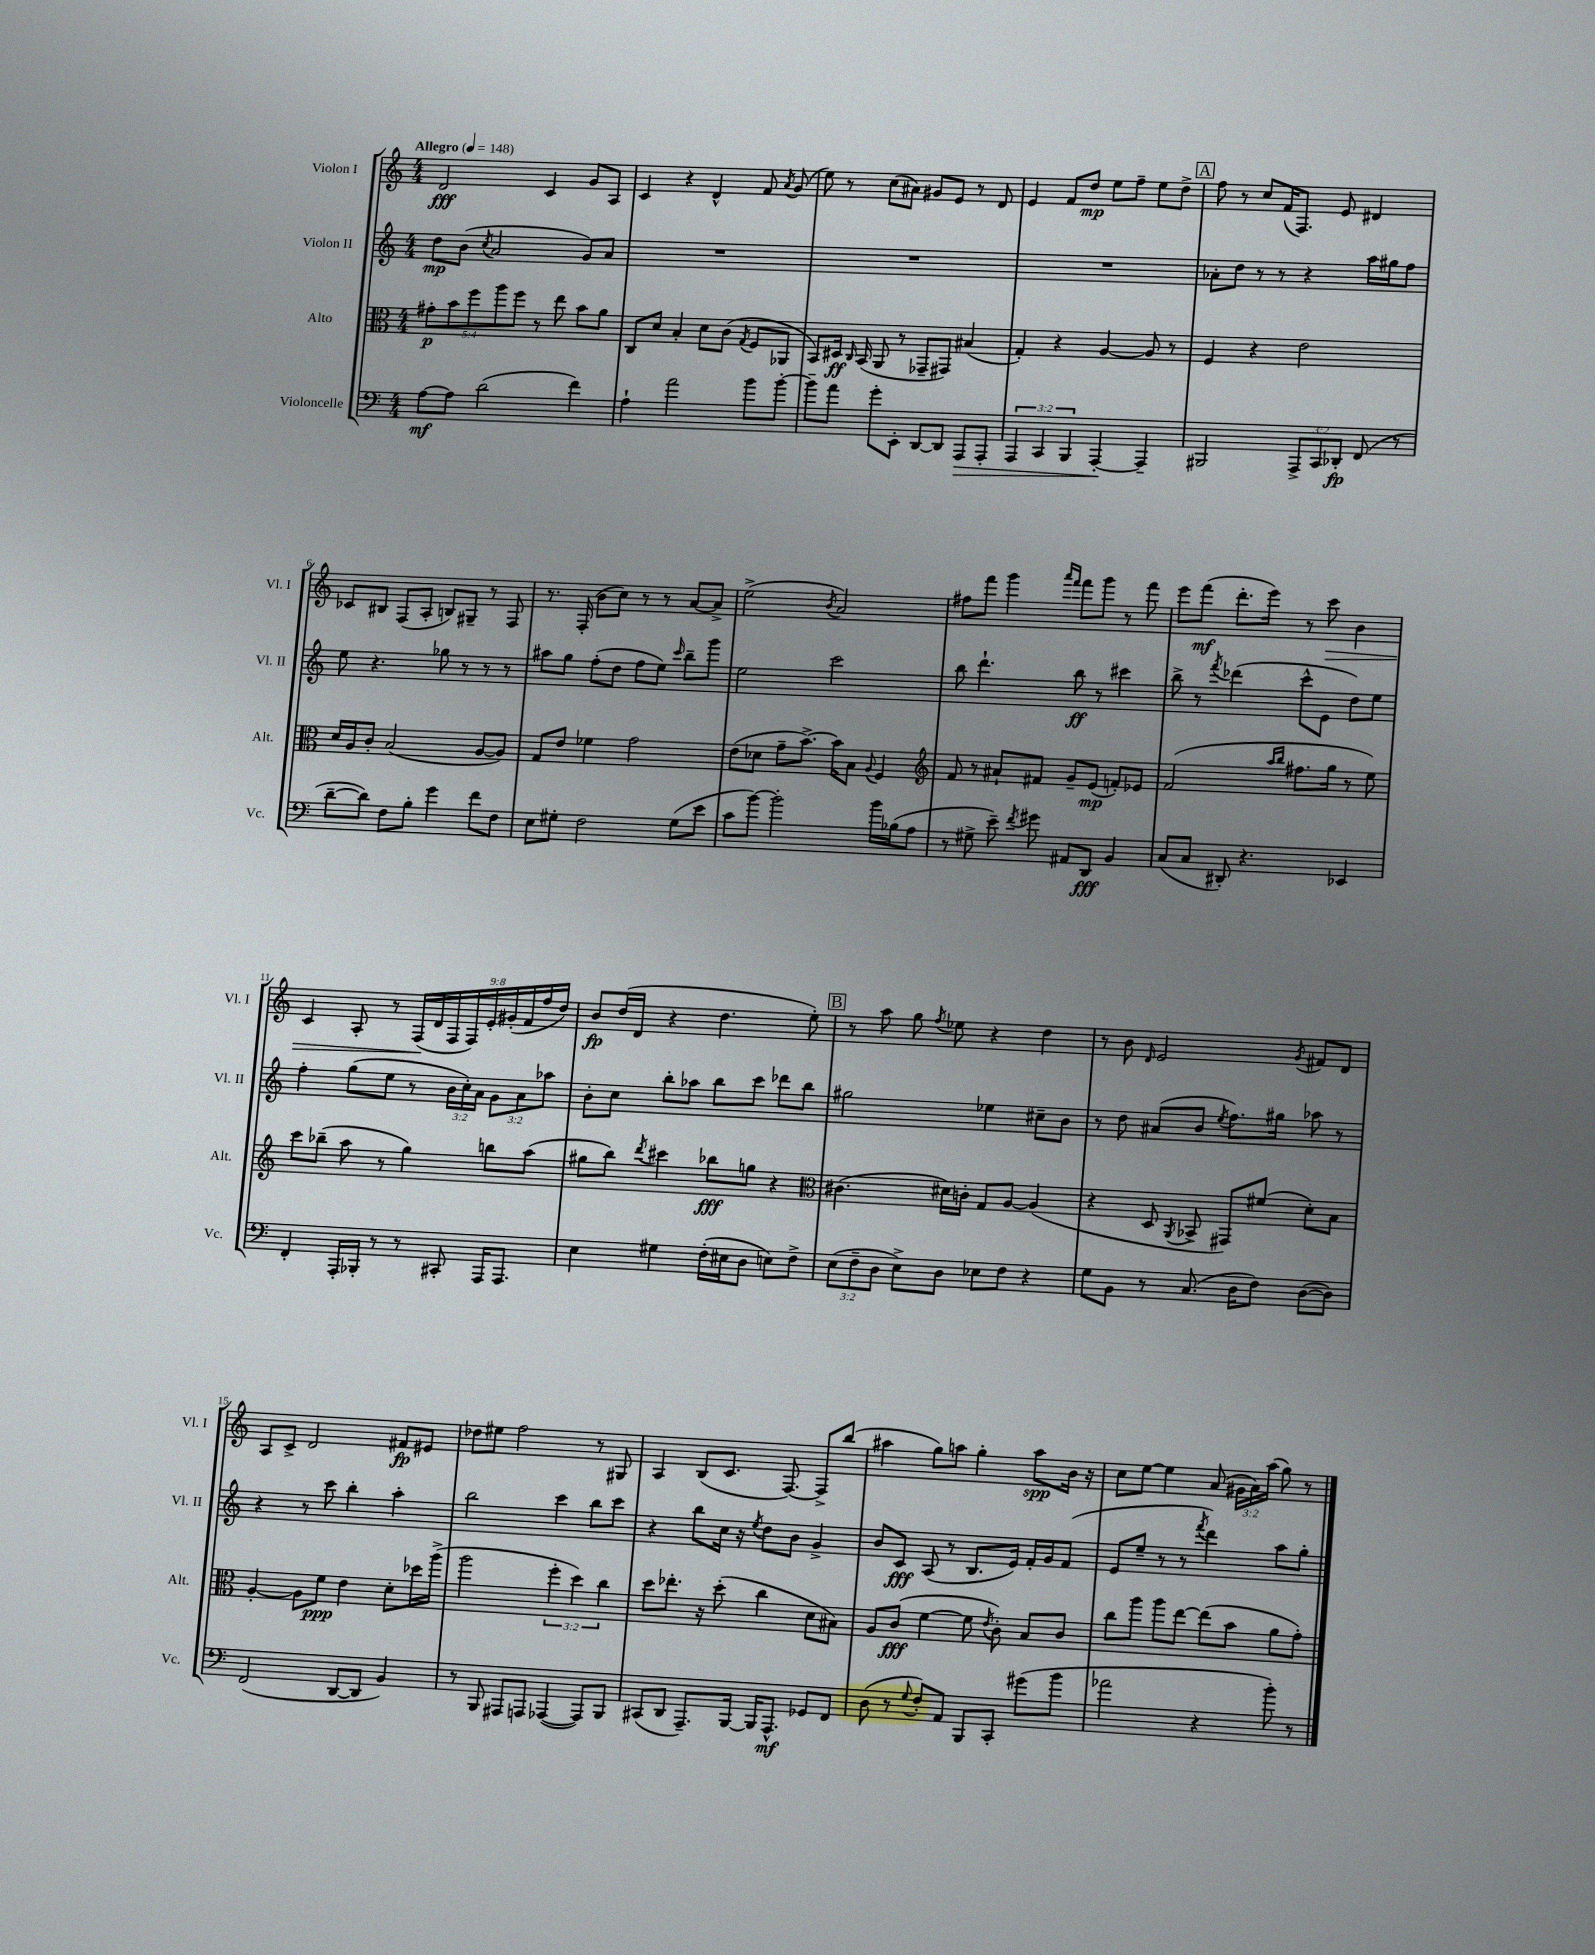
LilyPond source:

<<
\new StaffGroup <<
\new Staff = "s0" \with { instrumentName = "Violon I" shortInstrumentName = "Vl. I" } {
    \clef treble \key c \major \numericTimeSignature \time 4/4 \override Staff.TupletNumber.text = #tuplet-number::calc-fraction-text \tempo "Allegro" 4 = 148
    \autoBeamOff d'2\fff c'4 g'8[ a8] |
    c'4 r4 d'4-^ f'8 \acciaccatura { a'8 } g'8( |
    e''8) r8 c''8[( ais'8]) gis'8[ e'8] r8 d'8 |
    e'4 f'8[ d''8]\mp e''8[ f''8]-- e''8[ d''8]-> |
    \mark \markup { \box "A" } f''8 r8 c''8[ f'16( f8.]) e'8 dis'4 |
    ces'8[ bis8] f8[( a8]-. b8[) gis8]-- r8 f8 |
    r8. f16-.( b'8[ c''8]) r8 r8 a'8[~ a'8]-> |
    e''2->( \acciaccatura { b'8 } a'2) |
    fis''8[ f'''8] g'''4 \grace { a'''16[ f'''16] } f'''8[ g'''8] r8 f'''8 |
    e'''8[ f'''8]\mf( d'''8.[-. e'''16]) r8 c'''8\> b'4 |
    c'4 a8-. r8 \tuplet 9/8 { f16[\!( d'16 f16 f16) e'16-. gis'16-.( f'16 f''16 d''16]) } |
    b'8[\fp d''16( d'16] r4 d''4. e''8-.) |
    \mark \markup { \box "B" } r8 a''8 g''8 \acciaccatura { f''8 } ees''8 r4 d''4 |
    r8 b'8 \grace { d'16 } e'2 \acciaccatura { g'8 } fis'8[ d'8] |
    a8[ c'8]-> d'2 fis'8[\fp eis'8] |
    des''8[ eis''8] f''2 r8 gis8 |
    a4 b8[( c'8.] f8.~) f8[-> b''8]( |
    ais''4 g''8[) a''8] g''4-. a''8[\spp b'16] r16 |
    c''8[ e''8]~ e''4 a'8( \tuplet 3/2 { gis'16[ a'16) a''16]( } g''8) r8 \bar "|." |
}
\new Staff = "s1" \with { instrumentName = "Violon II" shortInstrumentName = "Vl. II" } {
    \clef treble \key c \major \numericTimeSignature \time 4/4 \override Staff.TupletNumber.text = #tuplet-number::calc-fraction-text
    \autoBeamOff d''8[\mp b'8]( \acciaccatura { c''8 } a'2 g'8[) a'8] |
    R1 |
    R1 |
    R1 |
    \mark \markup { \box "A" } aes'8[-. d''8] r8 r8 r4 a''16[ gis''16 f''8] |
    e''8 r4. ges''8 r8 r8 r8 |
    ais''8[ g''8] f''8[-.( d''8] f''8[ e''8]) \grace { c'''16 } b''8[-- g'''8] |
    e''2 c'''2 |
    b''8 d'''4.-! b''8\ff r8 cis'''4 |
    b''8-> r8 \acciaccatura { f'''8 } des'''4( c'''8[-^ e'8] d''8[) e''8] |
    f''4-. g''8[( e''8] r8 \tuplet 3/2 { b'16[ c''16-.) a'16] } \tuplet 3/2 { g'8[ a'8 aes''8] } |
    b'8[-. c''8] b''8[-. aes''8] b''8[ c'''8] des'''8[ b''8] |
    \mark \markup { \box "B" } gis''2 ees''4 cis''8[-- b'8] |
    r8 d''8 ais'8[( b'8] \acciaccatura { e''8 } f''8.[) gis''16] aes''8 r8 |
    r4 r8 c'''8 b''4-. a''4-. |
    b''2 c'''4 b''8[ c'''8] |
    r4 b''8[ c''16] r16 \acciaccatura { e''8 } d''8[ b'8] g'4-> |
    b'8[ c'8]\fff a8( r8 b8.[ e'16]) f'16[-. g'16 f'8]( |
    e'8[ e''8]-- r8 r8 \acciaccatura { f'''8 } d'''4) a''8[ g''8]-. \bar "|." |
}
\new Staff = "s2" \with { instrumentName = "Alto" shortInstrumentName = "Alt." } {
    \clef alto \key c \major \numericTimeSignature \time 4/4 \override Staff.TupletNumber.text = #tuplet-number::calc-fraction-text
    \autoBeamOff \tuplet 5/4 { gis'8[-.\p b'8 f''8 a''8 f''8] } r8 e''8 b'8[ a'8] |
    c8[ d'8] b4-. d'8[ c'8]( \acciaccatura { g8 } f8[ aes,8] |
    b,8[) dis16]\ff \grace { c16 } b,16( a,8 r8 ges,8[-- gis,8]) bis4( |
    g4-.) r4 a4~ a8 r8 |
    \mark \markup { \box "A" } f4 r4 e'2 |
    d'16[ a16 c'8]-. b2( a8[~ a8]) |
    g8[ e'8] fes'4 g'2 |
    e'8[( des'8] g'8[-- b'8.]~->) b'16[ b8] \appoggiatura { a8 } f4 |
    \clef treble f'8 r8 ais'8[-! fis'8] g'8[-- e'8]\mp( f'8[-.) ees'8] |
    f'2( \grace { a''16[ b''16] } fis''8.[ g''16] r8 e''8) |
    c'''8[ bes''8]--( a''8 r8 g''4) b''8[ a''8]( |
    gis''8[ b''8]) \acciaccatura { d'''8 } cis'''4 bes''8[\fff g''8] r4 |
    \mark \markup { \box "B" } \clef alto cis'4.( dis'16[) c'16]-. g8[ a8]~ a4( |
    r4 d8 \acciaccatura { a,8 } bes,8-> gis,8[) fis'8]( d'8[-.) b8] |
    a4~-. a8[ f'8]\ppp e'4 d'8[-. des''16 a''16]->( |
    a''2 \tuplet 3/2 { f''4-. d''4) c''4 } |
    d''8[ ees''8.]-. r16 d''8-.( c''4 d'8[ bis8]) |
    a8[ c'8]\fff( f'4~ f'8 \acciaccatura { e'8 } c'8-.) b8[ c'8] |
    c''8[ a''8] a''8[ e''8]~ e''8[( b'8] a'8[ g'8]-.) \bar "|." |
}
\new Staff = "s3" \with { instrumentName = "Violoncelle" shortInstrumentName = "Vc." } {
    \clef bass \key c \major \numericTimeSignature \time 4/4 \override Staff.TupletNumber.text = #tuplet-number::calc-fraction-text
    \autoBeamOff a8[~\mf a8] d'2( f'4) |
    a4-! a'2 b'8[ b'8]~-. |
    b'8[-- a'8] g'8[-. e,8]-. d,8[~ d,8] a,,8[\> a,,8]-. |
    \tuplet 3/2 { a,,4 c,4 b,,4 } a,,4~-.\! a,,4-- |
    \mark \markup { \box "A" } bis,,2 \tuplet 3/2 { a,,8[-> c,8 des,8]-.\fp } f,8( r8 |
    d'8[~-- d'8]) f8[ b8]-. g'4 f'8[ f8] |
    e8[ gis8]-. f2 gis8[( e'8] |
    c'8[ b'8]~) b'2-. b'16[ bes16( a8] |
    r8 gis8-> e'8--) \acciaccatura { f'8 } gis'8 ais,8[ d,8]\fff b,4 |
    c8[( c8] dis,8-.) r4. ees,4 |
    f,4-. a,,16[-. bes,,16]-. r8 r8 cis,8-. a,,16[ a,,8.] |
    e4 gis4 f16[-.( eis16 d8] e8[) f8]-> |
    \mark \markup { \box "B" } \tuplet 3/2 { e8[( f8-- d8] } e8[->) d8] ees8[ f8] r4 |
    g8[ b,8] r8 c8.( d16[ f8]) d8[~( d8]) |
    f,2( d,8[~ d,8] b,4) |
    r8 b,,8 ais,,8[ a,,8] aes,,4~( aes,,8[) b,,8] |
    cis,8[( d,8] a,,8.[--) b,,16]~ b,,16[ a,,8.]-^\mf ges,8[ f,8] |
    d8( r8 \appoggiatura { g8 } f8[-.) a,8] b,,8[ c,8]-. gis'8[( b'8] |
    aes'2 r4 b'8-.) r8 \bar "|." |
}
>>
>>
